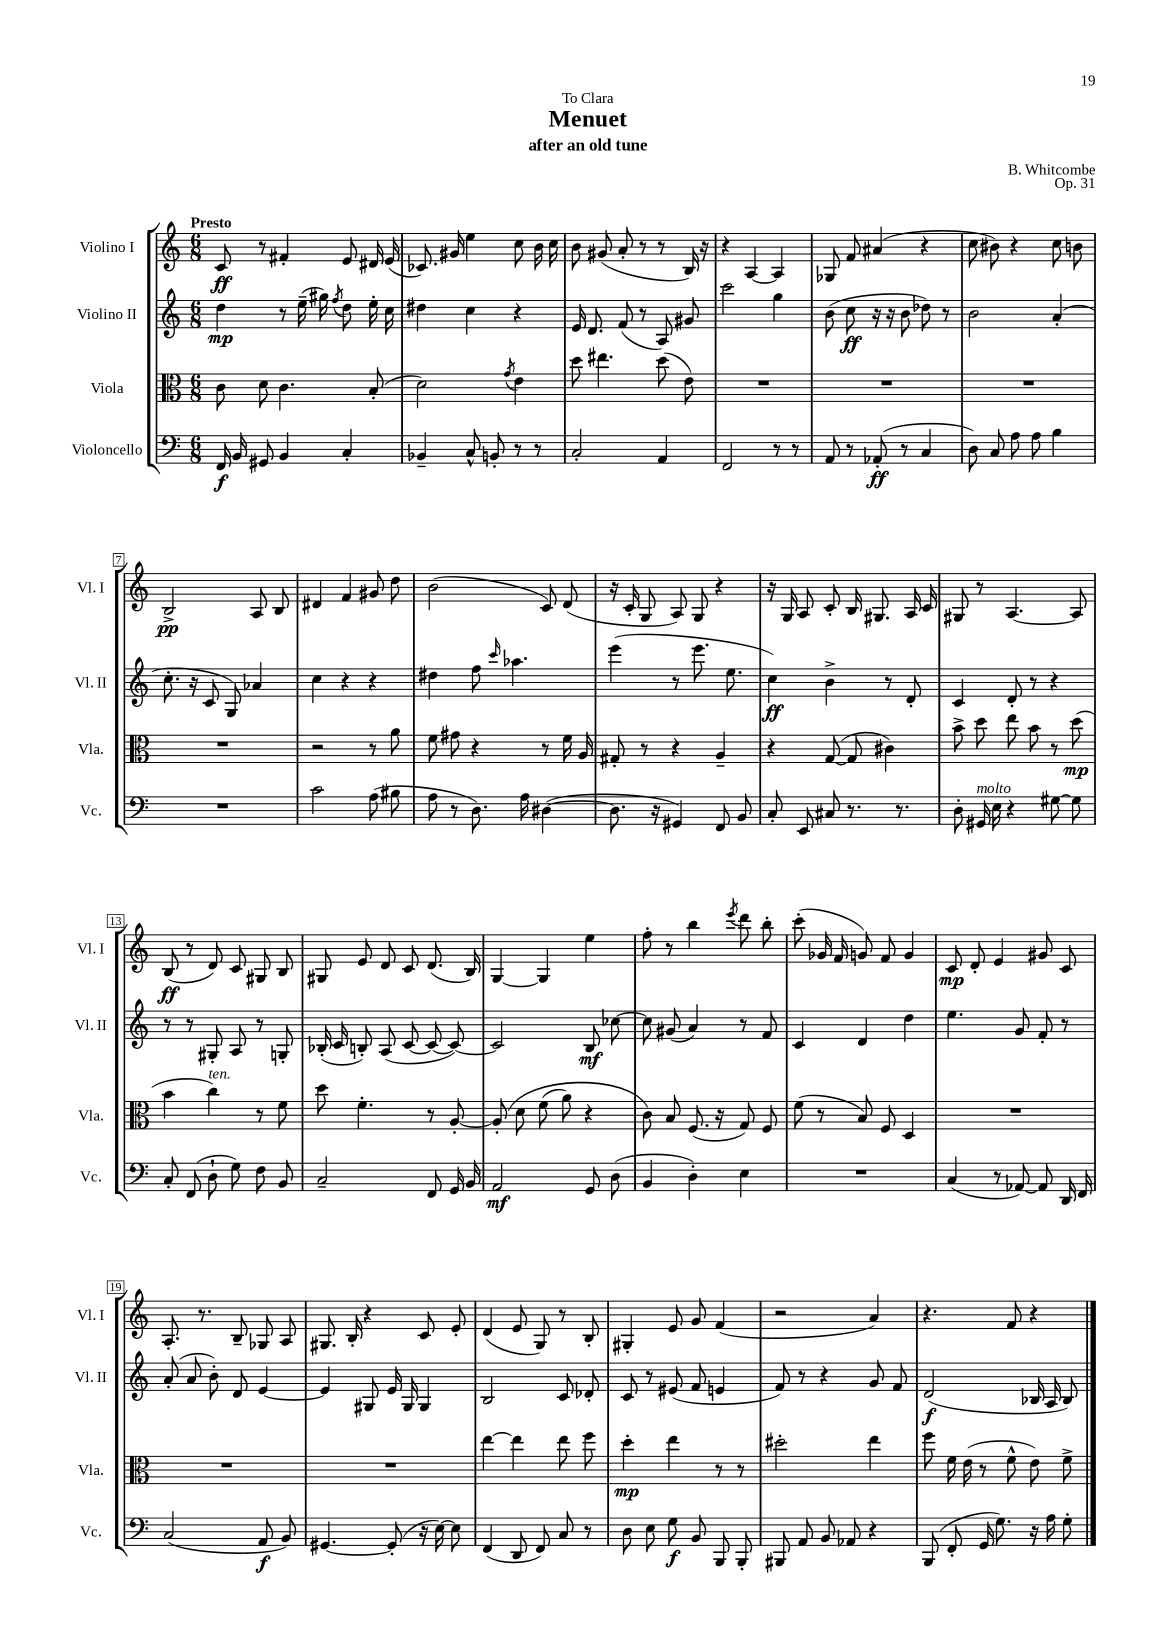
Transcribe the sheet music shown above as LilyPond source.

\header { title = "Menuet" composer = "B. Whitcombe" subtitle = "after an old tune" dedication = "To Clara" opus = "Op. 31" }
<<
\new StaffGroup <<
\new Staff = "s0" \with { instrumentName = "Violino I" shortInstrumentName = "Vl. I" } {
    \clef treble \key c \major \numericTimeSignature \time 6/8 \tempo "Presto"
    \autoBeamOff c'8\ff r8 fis'4-. e'8 dis'16 e'16( |
    ces'8.) gis'16 e''4 c''8 b'16 c''16 |
    b'8 gis'8( a'8-. r8 r8 b16) r16 |
    r4 a4~ a4 |
    ges8 f'8 ais'4( r4 |
    c''8 bis'8) r4 c''8 b'8 |
    b2->\pp a8 b8 |
    dis'4 f'4 gis'8 d''8 |
    b'2( c'8) d'8( |
    r16 c'16-. g8 a8) g8 r4 |
    r16 g16 a8 c'8-. b16 gis8. a16 c'16 |
    gis8 r8 a4.~ a8 |
    b8\ff( r8 d'8) c'8 gis8 b8 |
    gis8 e'8 d'8 c'8 d'8.( b16) |
    g4~ g4 e''4 |
    f''8-. r8 b''4 \acciaccatura { e'''8 } d'''8 b''8-. |
    c'''8-.( ges'16 f'16 g'8) f'8 g'4 |
    c'8\mp d'8-. e'4 gis'8 c'8 |
    a8.-. r8. b8-- ges8 a8 |
    gis8. b16-. r4 c'8 e'8-. |
    d'4( e'8 g8) r8 b8-. |
    gis4-. e'8 g'8 f'4( |
    r2 a'4) |
    r4. f'8 r4 \bar "|." |
}
\new Staff = "s1" \with { instrumentName = "Violino II" shortInstrumentName = "Vl. II" } {
    \clef treble \key c \major \numericTimeSignature \time 6/8
    \autoBeamOff d''4\mp r8 e''16--( gis''16) \acciaccatura { f''8 } d''8 e''16-. c''16 |
    dis''4 c''4 r4 |
    e'16 d'8. f'8( r8 a8) gis'8 |
    c'''2 g''4 |
    b'8( c''8\ff r16 r16 b'8 des''8) r8 |
    b'2 a'4-.( |
    c''8.-. r16 c'8 g8) aes'4 |
    c''4 r4 r4 |
    dis''4 f''8 \grace { c'''16 } aes''4. |
    e'''4( r8 e'''8. e''8. |
    c''4\ff) b'4-> r8 d'8-. |
    c'4 d'8-. r8 r4 |
    r8 r8 gis8-. a8 r8 g8-. |
    bes16-.( c'16 b8-.) a8( c'8~ c'8~ c'8~) |
    c'2 b8\mf ces''8~ |
    ces''8 gis'8( a'4) r8 f'8 |
    c'4 d'4 d''4 |
    e''4. g'8 f'8-. r8 |
    a'8-.( a'8 b'8-.) d'8 e'4~ |
    e'4 gis8 e'16 gis16 gis4 |
    b2 c'8 des'8-. |
    c'8 r8 eis'8( f'8 e'4 |
    f'8) r8 r4 g'8 f'8 |
    d'2\f( bes16 a16 bes8) \bar "|." |
}
\new Staff = "s2" \with { instrumentName = "Viola" shortInstrumentName = "Vla." } {
    \clef alto \key c \major \numericTimeSignature \time 6/8
    \autoBeamOff c'8 d'8 c'4. b8-.( |
    d'2) \acciaccatura { g'8 } e'4 |
    d''8 eis''4. d''8( e'8) |
    R2. |
    R2. |
    R2. |
    R2. |
    r2 r8 a'8 |
    f'8 gis'8 r4 r8 f'16 a16 |
    gis8-. r8 r4 a4-- |
    r4 g8~( g8 cis'4) |
    b'8-> d''8 e''8 b'8 r8 d''8\mp( |
    b'4 c''4^\markup { \italic "ten." }) r8 f'8 |
    d''8 f'4.-. r8 a8~-. |
    a8-.\( d'8 f'8( a'8) r4 |
    c'8\) b8 f8.( r16 g8) f8 |
    f'8( r8 b8) f8 d4 |
    R2. |
    R2. |
    R2. |
    e''4~ e''4 e''8 f''8 |
    d''4-.\mp e''4 r8 r8 |
    dis''2-. e''4 |
    f''8 f'16 e'16( r8 f'8-^ e'8) f'8-> \bar "|." |
}
\new Staff = "s3" \with { instrumentName = "Violoncello" shortInstrumentName = "Vc." } {
    \clef bass \key c \major \numericTimeSignature \time 6/8
    \autoBeamOff f,16\f b,16 gis,8 b,4 c4-. |
    bes,4-- c8-^ b,8-. r8 r8 |
    c2-. a,4 |
    f,2 r8 r8 |
    a,8 r8 aes,8-.\ff( r8 c4 |
    d8) c8 a8 a8 b4 |
    R2. |
    c'2 a8( bis8 |
    a8 r8 d8.) a16 dis4~( |
    dis8. r16 gis,4) f,8 b,8 |
    c8-. e,8 cis8 r8. r8. |
    d8-. gis,16^\markup { \italic "molto" } e16 r4 gis8~ gis8 |
    c8-. f,8( d8-! g8) f8 b,8 |
    c2-- f,8 g,16 b,16 |
    a,2\mf g,8 d8( |
    b,4 d4-.) e4 |
    R2. |
    c4( r8 aes,8~) aes,8 d,16 f,16 |
    c2( a,8\f b,8) |
    gis,4.~ gis,8-.( r16 e16~) e8 |
    f,4( d,8 f,8) c8 r8 |
    d8 e8 g8\f b,8 b,,8 b,,8-. |
    bis,,8 a,8 b,8 aes,8 r4 |
    b,,8( f,8-. g,16 g8.) r16 a16 g8-. \bar "|." |
}
>>
>>
\layout { \context { \Score \override BarNumber.stencil = #(make-stencil-boxer 0.1 0.3 ly:text-interface::print) } }
